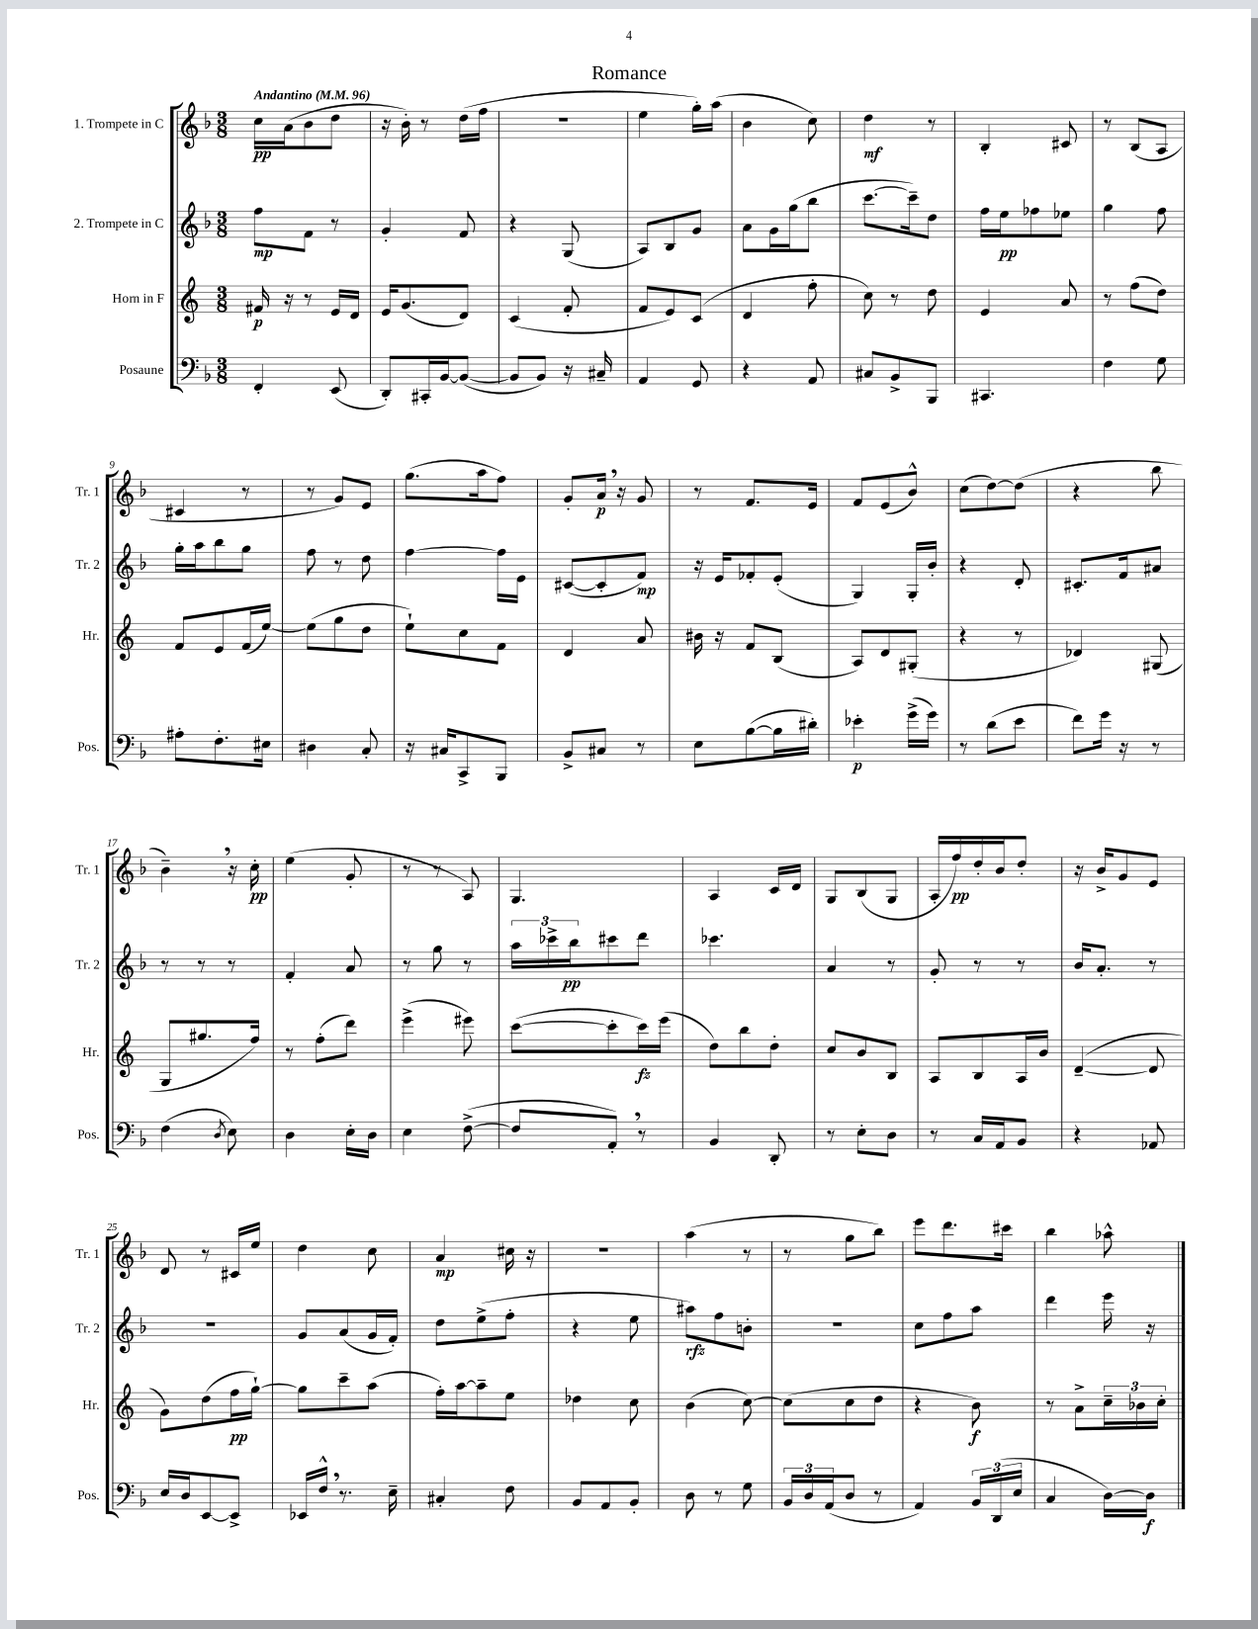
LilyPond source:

\header { title = "Romance" }
<<
\new StaffGroup <<
\new Staff = "s0" \with { instrumentName = "1. Trompete in C" shortInstrumentName = "Tr. 1" } {
    \clef treble \key f \major \numericTimeSignature \time 3/8 \tempo "Andantino" 4 = 96
    c''16\pp a'16( bes'8 d''8 |
    r16 bes'16-.) r8 d''16( f''16 |
    R4. |
    e''4 g''16-.) a''16( |
    bes'4 c''8) |
    d''4\mf r8 |
    bes4-. cis'8 |
    r8 bes8( a8 |
    cis'4 r8 |
    r8 g'8) e'8 |
    g''8.( a''16 f''8) |
    g'8-. a'16\p \breathe r16 g'8 |
    r8 f'8. e'16 |
    f'8 e'8( bes'8-^) |
    c''8( d''8~) d''8( |
    r4 bes''8 |
    bes'4--) \breathe r16 c''16-.\pp |
    e''4( g'8-. |
    r8 r8 a8) |
    g4. |
    a4 c'16 d'16 |
    g8 bes8( g8 |
    a16-. f''16\pp) d''16-. bes'16 d''8-. |
    r16 bes'16-> g'8 e'8 |
    d'8 r8 cis'16 e''16 |
    d''4 c''8 |
    a'4\mp cis''16 r16 |
    r4. |
    a''4( r8 |
    r8 g''8 bes''8) |
    e'''8 d'''8. cis'''16 |
    bes''4 aes''8-^ \bar "|." |
}
\new Staff = "s1" \with { instrumentName = "2. Trompete in C" shortInstrumentName = "Tr. 2" } {
    \clef treble \key f \major \numericTimeSignature \time 3/8
    f''8\mp f'8 r8 |
    g'4-. f'8 |
    r4 g8( |
    a8) bes8 g'8 |
    a'8 g'16 g''16( bes''8 |
    c'''8.~ c'''16--) d''8 |
    f''16 e''16\pp fes''8 ees''8 |
    g''4 f''8 |
    g''16-. a''16 bes''8 g''8 |
    f''8 r8 d''8 |
    f''4~ f''16 e'16 |
    cis'8~( cis'8-. f'8\mp) |
    r16 e'16 fes'8-. e'8-.( |
    g4) g16-. bes'16-. |
    r4 d'8-. |
    cis'8.-. f'16 ais'8 |
    r8 r8 r8 |
    f'4-. a'8 |
    r8 g''8 r8 |
    \tuplet 3/2 { a''16 ces'''16-> bes''16\pp } cis'''8 d'''8 |
    ces'''4. |
    a'4 r8 |
    g'8-. r8 r8 |
    bes'16 a'8.-. r8 |
    r4. |
    g'8 a'8( g'16 f'16-.) |
    d''8 e''8->( f''8-. |
    r4 e''8 |
    ais''8\rfz) f''8 b'8-. |
    R4. |
    c''8 f''8 a''8 |
    d'''4 e'''16 r16 \bar "|." |
}
\new Staff = "s2" \with { instrumentName = "Horn in F" shortInstrumentName = "Hr." } {
    \clef treble \key c \major \numericTimeSignature \time 3/8
    fis'16\p r16 r8 e'16 d'16 |
    e'16 g'8.( d'8) |
    c'4( f'8-. |
    f'8 e'8) c'8( |
    d'4 f''8-. |
    c''8) r8 d''8 |
    e'4 a'8 |
    r8 f''8( d''8) |
    f'8 e'8 f'16( e''16~) |
    e''8( g''8 d''8 |
    e''8-!) c''8 f'8 |
    d'4 a'8 |
    bis'16 r16 f'8 b8( |
    a8) d'8 gis8-.( |
    r4 r8 |
    des'4) gis8( |
    g8 gis''8. f''16) |
    r8 f''8-.( d'''8) |
    e'''4->( eis'''8) |
    c'''8~( c'''8-. c'''16\fz) e'''16( |
    d''8) b''8 d''8-. |
    c''8 b'8 b8 |
    a8 b8 a16 b'16 |
    d'4~--( d'8 |
    g'8) d''8( f''16\pp g''16~-!) |
    g''8 c'''8-- a''8( |
    f''16-.) a''16~ a''8-- e''8 |
    des''4 c''8 |
    b'4( c''8~) |
    c''8( c''8 d''8 |
    r4 b'8\f) |
    r8 a'8-> \tuplet 3/2 { c''16-- bes'16 c''16-. } \bar "|." |
}
\new Staff = "s3" \with { instrumentName = "Posaune" shortInstrumentName = "Pos." } {
    \clef bass \key f \major \numericTimeSignature \time 3/8
    f,4-. e,8( |
    d,8-.) cis,16-. bes,16~ bes,8~( |
    bes,8 bes,8) r16 cis16-- |
    a,4 g,8 |
    r4 a,8 |
    cis8 bes,8-> bes,,8 |
    cis,4. |
    f4 g8 |
    ais8-. f8.-. eis16 |
    dis4 c8-. |
    r16 cis16 c,8-> bes,,8 |
    bes,8-> cis8 r8 |
    e8 bes8~( bes16 dis'16-.) |
    ees'4-.\p g'16->( g'16) |
    r8 d'8( e'8 |
    f'8) g'16 r16 r8 |
    f4( \acciaccatura { d8 } e8) |
    d4 e16-. d16 |
    e4 f8~->( |
    f8 a,8-.) \breathe r8 |
    bes,4 d,8-. |
    r8 e8-. d8 |
    r8 c16 a,16 bes,8 |
    r4 aes,8 |
    e16 d16 e,8~ e,8-> |
    ees,16 f16-^ \breathe r8. e16-- |
    cis4-. f8 |
    bes,8 a,8 bes,8-. |
    d8 r8 g8 |
    \tuplet 3/2 { bes,16 d16 a,16( } d8 r8 |
    a,4) \tuplet 3/2 { bes,16 d,16( e16 } |
    c4 d16~) d16\f \bar "|." |
}
>>
>>
